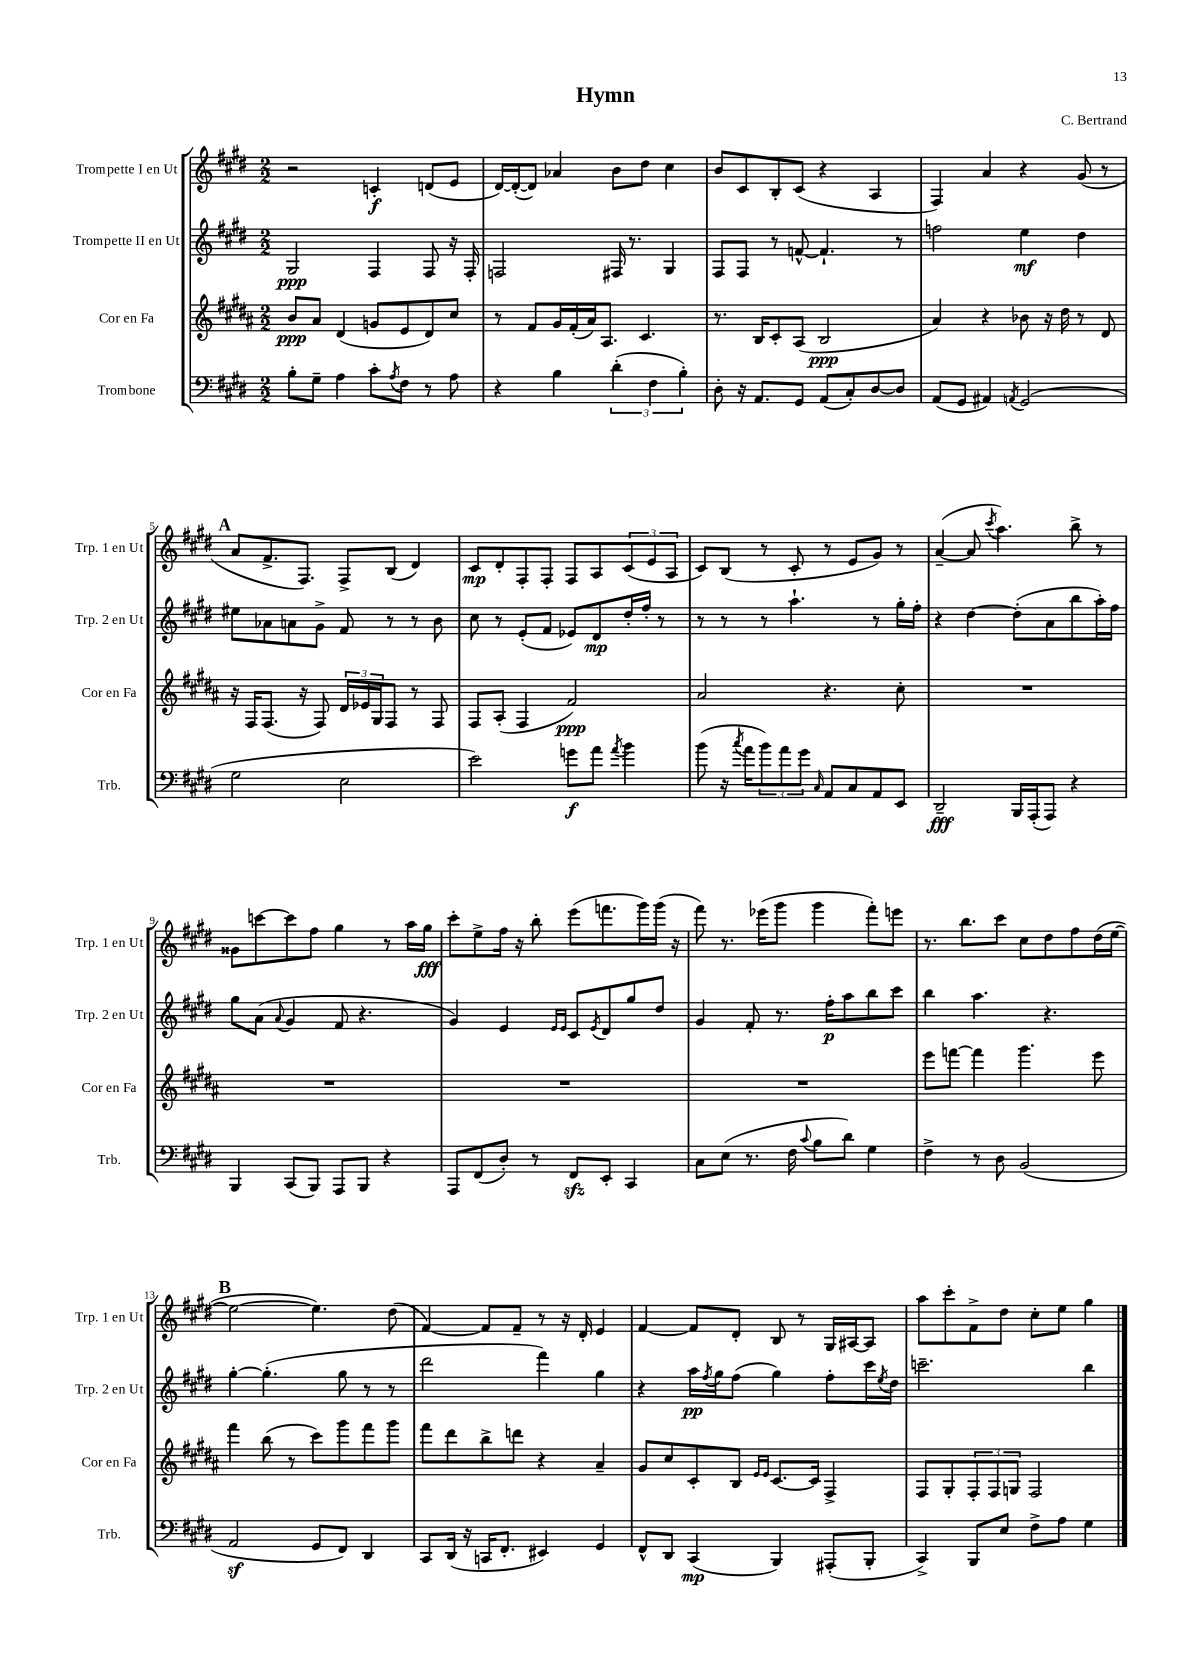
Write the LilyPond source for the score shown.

\header { title = "Hymn" composer = "C. Bertrand" }
<<
\new StaffGroup <<
\new Staff = "s0" \with { instrumentName = "Trompette I en Ut" shortInstrumentName = "Trp. 1 en Ut" } {
    \clef treble \key e \major \numericTimeSignature \time 2/2
    r2 c'4-.\f d'8( e'8 |
    dis'16~) dis'16~-.( dis'8) aes'4 b'8 dis''8 cis''4 |
    b'8 cis'8 b8-. cis'8( r4 a4 |
    fis4) a'4 r4 gis'8( r8 |
    \mark \markup { \bold "A" } a'8 fis'8.-> fis8.) fis8-> b8( dis'4) |
    cis'8\mp dis'8-. fis8-. fis8-. fis8 a8 \tuplet 3/2 { cis'8( e'8 a8 } |
    cis'8) b8( r8 cis'8-. r8 e'8 gis'8) r8 |
    a'4~--( a'8 \acciaccatura { cis'''8 } a''4.) b''8-> r8 |
    gisis'8 c'''8~ c'''8 fis''8 gis''4 r8 a''16 gis''16\fff |
    cis'''8-. e''8-> fis''16 r16 b''8-. e'''8( f'''8. gis'''16) gis'''16( r16 |
    fis'''8) r8. ees'''16( gis'''8 gis'''4 fis'''8-.) e'''8 |
    r8. b''8. cis'''8 cis''8 dis''8 fis''8 dis''16( e''16~ |
    \mark \markup { \bold "B" } e''2~ e''4.) dis''8( |
    fis'4~) fis'8 fis'8-- r8 r16 dis'16-. e'4 |
    fis'4~ fis'8 dis'8-. b8 r8 gis16 ais16~ ais8 |
    a''8 cis'''8-. fis'8-> dis''8 cis''8-. e''8 gis''4 \bar "|." |
}
\new Staff = "s1" \with { instrumentName = "Trompette II en Ut" shortInstrumentName = "Trp. 2 en Ut" } {
    \clef treble \key e \major \numericTimeSignature \time 2/2
    gis2\ppp fis4 fis8 r16 fis16-. |
    f2 fis16 r8. gis4 |
    fis8 fis8 r8 f'8~-^ f'4.-! r8 |
    f''2 e''4\mf dis''4 |
    \mark \markup { \bold "A" } eis''8 aes'8 a'8 gis'8-> fis'8 r8 r8 b'8 |
    cis''8 r8 e'8-.( fis'8 ees'8) dis'8\mp dis''16-. fis''16-. r8 |
    r8 r8 r8 a''4.-! r8 gis''16-. fis''16-. |
    r4 dis''4~ dis''8-.( a'8 b''8 a''16-.) fis''16 |
    gis''8 a'8( \appoggiatura { a'8 } gis'4 fis'8 r4. |
    gis'4) e'4 \grace { e'16 e'16 } cis'8 \acciaccatura { e'8 } dis'8 gis''8 dis''8 |
    gis'4 fis'8-. r8. fis''16-.\p a''8 b''8 cis'''8 |
    b''4 a''4. r4. |
    \mark \markup { \bold "B" } gis''4~-. gis''4.-.( gis''8 r8 r8 |
    dis'''2 fis'''4) gis''4 |
    r4 a''16\pp \acciaccatura { fis''8 } gis''16 fis''8( gis''4) fis''8-. cis'''16 \acciaccatura { e''8 } dis''16 |
    c'''2.-- b''4 \bar "|." |
}
\new Staff = "s2" \with { instrumentName = "Cor en Fa" shortInstrumentName = "Cor en Fa" } {
    \clef treble \key b \major \numericTimeSignature \time 2/2
    b'8\ppp ais'8 dis'4( g'8 e'8 dis'8) cis''8 |
    r8 fis'8 gis'16 fis'16-.( ais'16) ais8. cis'4. |
    r8. b16 cis'8-. ais8( b2\ppp |
    ais'4) r4 bes'8 r16 dis''16 r8 dis'8 |
    \mark \markup { \bold "A" } r16 fis16 fis8.( r16 fis8) \tuplet 3/2 { dis'16 ees'16 gis16 } fis8 r8 fis8 |
    fis8 ais8-.( fis4 fis'2\ppp) |
    ais'2 r4. cis''8-. |
    R1 |
    R1 |
    R1 |
    R1 |
    e'''8 f'''8~ f'''4 gis'''4. e'''8 |
    \mark \markup { \bold "B" } fis'''4 b''8( r8 cis'''8) gis'''8 fis'''8 gis'''8 |
    fis'''8 dis'''8 b''8-> d'''8 r4 ais'4-- |
    gis'8 cis''8 cis'8-. b8 \grace { e'16 e'16 } cis'8.~ cis'16 fis4-> |
    fis8 gis8-. \tuplet 3/2 { fis8-. fis8 g8 } fis2 \bar "|." |
}
\new Staff = "s3" \with { instrumentName = "Trombone" shortInstrumentName = "Trb." } {
    \clef bass \key e \major \numericTimeSignature \time 2/2
    b8-. gis8-- a4 cis'8-. \acciaccatura { a8 } fis8 r8 a8 |
    r4 b4 \tuplet 3/2 { dis'4-.( fis4 b4-.) } |
    dis8-. r16 a,8. gis,8 a,8( cis8-.) dis8~ dis8 |
    a,8( gis,8 ais,4) \acciaccatura { a,8 } gis,2( |
    \mark \markup { \bold "A" } gis2 e2 |
    e'2) g'8\f a'8 \acciaccatura { a'8 } b'4 |
    b'8( r16 \acciaccatura { cis''8 } a'16 \tuplet 3/2 { b'8) a'8 gis'8 } \grace { cis16 } a,8 cis8 a,8 e,8 |
    dis,2--\fff b,,16 a,,16-.( a,,8) r4 |
    b,,4 cis,8( b,,8) a,,8 b,,8 r4 |
    a,,8 fis,8( dis8-.) r8 fis,8\sfz e,8-. cis,4 |
    cis8 e8( r8. fis16 \appoggiatura { cis'8 } b8 dis'8) gis4 |
    fis4-> r8 dis8 b,2( |
    \mark \markup { \bold "B" } a,2\sf gis,8 fis,8) dis,4 |
    cis,8 dis,16( r16 c,16 fis,8.-. eis,4) gis,4 |
    fis,8-^ dis,8 cis,4\mp( b,,4) ais,,8-.( b,,8-. |
    cis,4->) b,,8 e8 fis8-> a8 gis4 \bar "|." |
}
>>
>>
